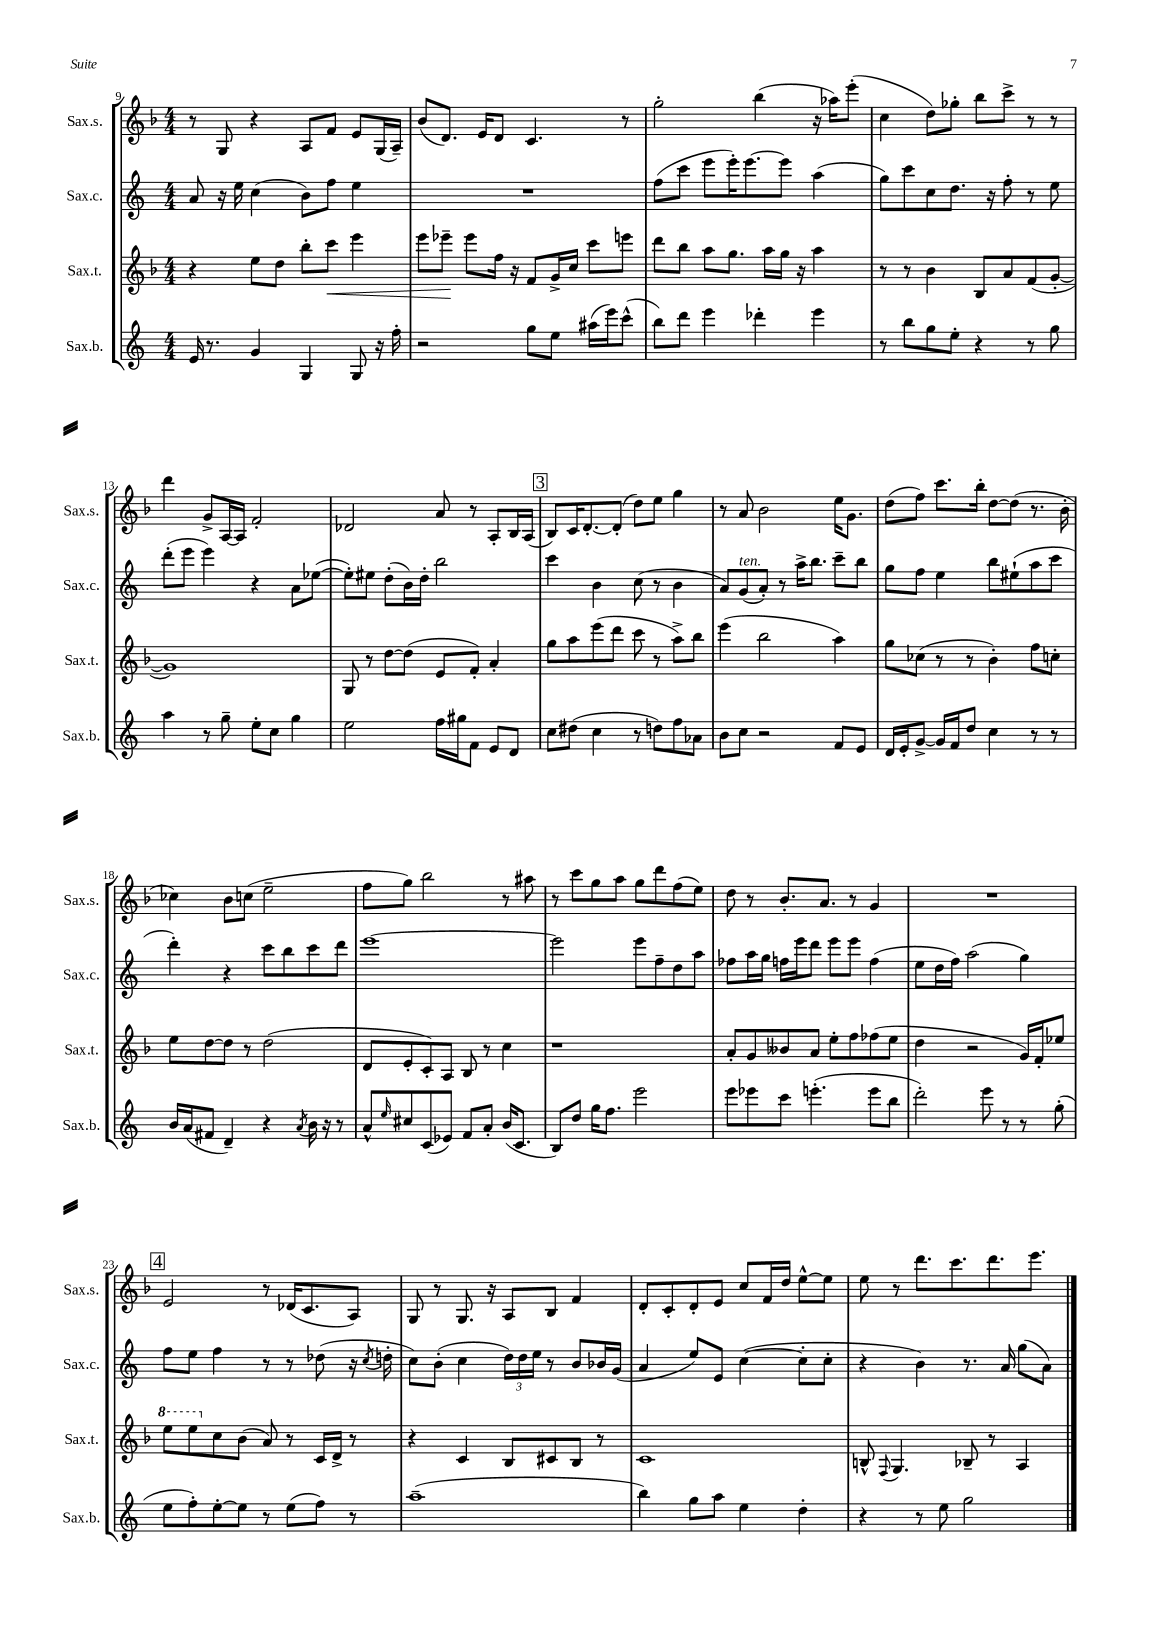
<<
\new StaffGroup <<
\new Staff = "s0" \with { instrumentName = "Sax.s." shortInstrumentName = "Sax.s." } {
    \clef treble \key f \major \numericTimeSignature \time 4/4
    r8 g8 r4 a8 f'8 e'8 g16( a16--) |
    bes'8( d'8.) e'16 d'8 c'4. r8 |
    g''2-. bes''4( r16 aes''16) e'''8-.( |
    c''4 d''8) ges''8-. bes''8 c'''8-> r8 r8 |
    d'''4 g'8-> a16~ a16 f'2-. |
    des'2 a'8 r8 a8-. bes16 a16( |
    \mark \markup { \box "3" } bes8) c'16 d'8.~-. d'8-.( d''8) e''8 g''4 |
    r8 a'8 bes'2 e''16 g'8. |
    d''8( f''8) c'''8. bes''16-. d''8~ d''8( r8. bes'16-. |
    ces''4) bes'8 c''8( e''2-- |
    f''8 g''8) bes''2 r8 ais''8 |
    r8 c'''8 g''8 a''8 g''8 d'''8 f''8( e''8) |
    d''8 r8 bes'8.-. a'8. r8 g'4 |
    R1 |
    \mark \markup { \box "4" } e'2 r8 des'16( c'8. a8) |
    g8 r8 g8. r16 a8 bes8 f'4 |
    d'8-. c'8-. d'8-. e'8 c''8 f'16 d''16 e''8~-^ e''8 |
    e''8 r8 d'''8. c'''8. d'''8. e'''8. \bar "|." |
}
\new Staff = "s1" \with { instrumentName = "Sax.c." shortInstrumentName = "Sax.c." } {
    \clef treble \key c \major \numericTimeSignature \time 4/4
    a'8 r16 e''16 c''4( b'8) f''8 e''4 |
    R1 |
    f''8( c'''8 e'''8 e'''16-.) e'''8.~ e'''8 a''4( |
    g''8) c'''8 c''8 d''8. r16 f''8-. r8 e''8 |
    d'''8-.( e'''8 e'''4) r4 a'8 ees''8~( |
    ees''8-.) eis''8 d''8-.( b'16) d''16-. b''2 |
    \mark \markup { \box "3" } c'''4 b'4 c''8( r8 b'4 |
    a'8) g'8^\markup { \italic "ten." }( a'8-.) r8 a''16-> b''8. c'''8-- b''8 |
    g''8 f''8 e''4 b''8 eis''8-!( a''8 c'''8 |
    d'''4-.) r4 c'''8 b''8 c'''8 d'''8 |
    e'''1~ |
    e'''2 e'''8 f''8-- d''8 a''8 |
    fes''8 a''16 g''16 f''16 e'''16 d'''8 e'''8 e'''8 f''4( |
    e''8 d''16 f''16) a''2( g''4) |
    \mark \markup { \box "4" } f''8 e''8 f''4 r8 r8 des''8( r16 \acciaccatura { c''8 } d''16-. |
    c''8) b'8-.( c''4 \tuplet 3/2 { d''16) d''16 e''16 } r8 b'8 bes'16 g'16( |
    a'4 e''8) e'8 c''4~( c''8-. c''8-. |
    r4 b'4) r8. a'16 g''8( a'8) \bar "|." |
}
\new Staff = "s2" \with { instrumentName = "Sax.t." shortInstrumentName = "Sax.t." } {
    \clef treble \key f \major \numericTimeSignature \time 4/4
    r4 e''8 d''8 bes''8-. c'''8\< e'''4 |
    e'''8 ees'''8--\! ees'''8 f''16 r16 f'8 g'16-> c''16 c'''8 e'''8 |
    d'''8 bes''8 a''8 g''8. a''16 g''16 r16 a''4 |
    r8 r8 bes'4 bes8 a'8 f'8( g'8~-. |
    g'1) |
    g8 r8 d''8~ d''8( e'8 f'8-.) a'4-. |
    \mark \markup { \box "3" } g''8 a''8 e'''8( d'''8 c'''8 r8 a''8->) bes''8 |
    e'''4( bes''2 a''4) |
    g''8 ces''8( r8 r8 bes'4-.) f''8 c''8-. |
    e''8 d''8~ d''8 r8 d''2( |
    d'8 e'8-. c'8-.) a8 bes8 r8 c''4 |
    r1 |
    a'8-. g'8 beses'8 a'8 e''8-. f''8 fes''8( e''8 |
    d''4 r2 g'16) f'16-. ees''8 |
    \mark \markup { \box "4" } \ottava #1 e'''8 e'''8 \ottava #0 c''8 bes'8( a'8) r8 c'16 d'16-> r8 |
    r4 c'4 bes8 cis'8 bes8 r8 |
    c'1 |
    b8-^ \appoggiatura { f8 } g4. bes8-- r8 a4 \bar "|." |
}
\new Staff = "s3" \with { instrumentName = "Sax.b." shortInstrumentName = "Sax.b." } {
    \clef treble \key c \major \numericTimeSignature \time 4/4
    e'16 r8. g'4 g4 g8 r16 f''16-. |
    r2 g''8 e''8 ais''16( e'''16) c'''8-^( |
    b''8) d'''8 e'''4 des'''4-. e'''4 |
    r8 b''8 g''8 e''8-. r4 r8 g''8 |
    a''4 r8 g''8-- e''8-. c''8 g''4 |
    e''2 f''16 gis''16 f'8 e'8 d'8 |
    \mark \markup { \box "3" } c''8 dis''8( c''4 r8 d''8) f''8 aes'8 |
    b'8 c''8 r2 f'8 e'8 |
    d'16 e'16-. g'8~-> g'16 f'16 d''8 c''4 r8 r8 |
    b'16 a'16( fis'8 d'4--) r4 \acciaccatura { a'8 } b'16 r16 r8 |
    a'8-^ \grace { e''16 } cis''8 c'8( ees'8) f'8 a'8-. b'16( c'8. |
    b8) d''8 g''16 f''8. e'''2 |
    e'''8 ees'''8 c'''8 e'''4.-.( e'''8 b''8 |
    d'''2-.) e'''8 r8 r8 g''8-.( |
    \mark \markup { \box "4" } e''8 f''8-.) e''8~-. e''8 r8 e''8( f''8) r8 |
    a''1--( |
    b''4) g''8 a''8 e''4 d''4-. |
    r4 r8 e''8 g''2 \bar "|." |
}
>>
>>
\layout { \context { \Score currentBarNumber = #9 } }
